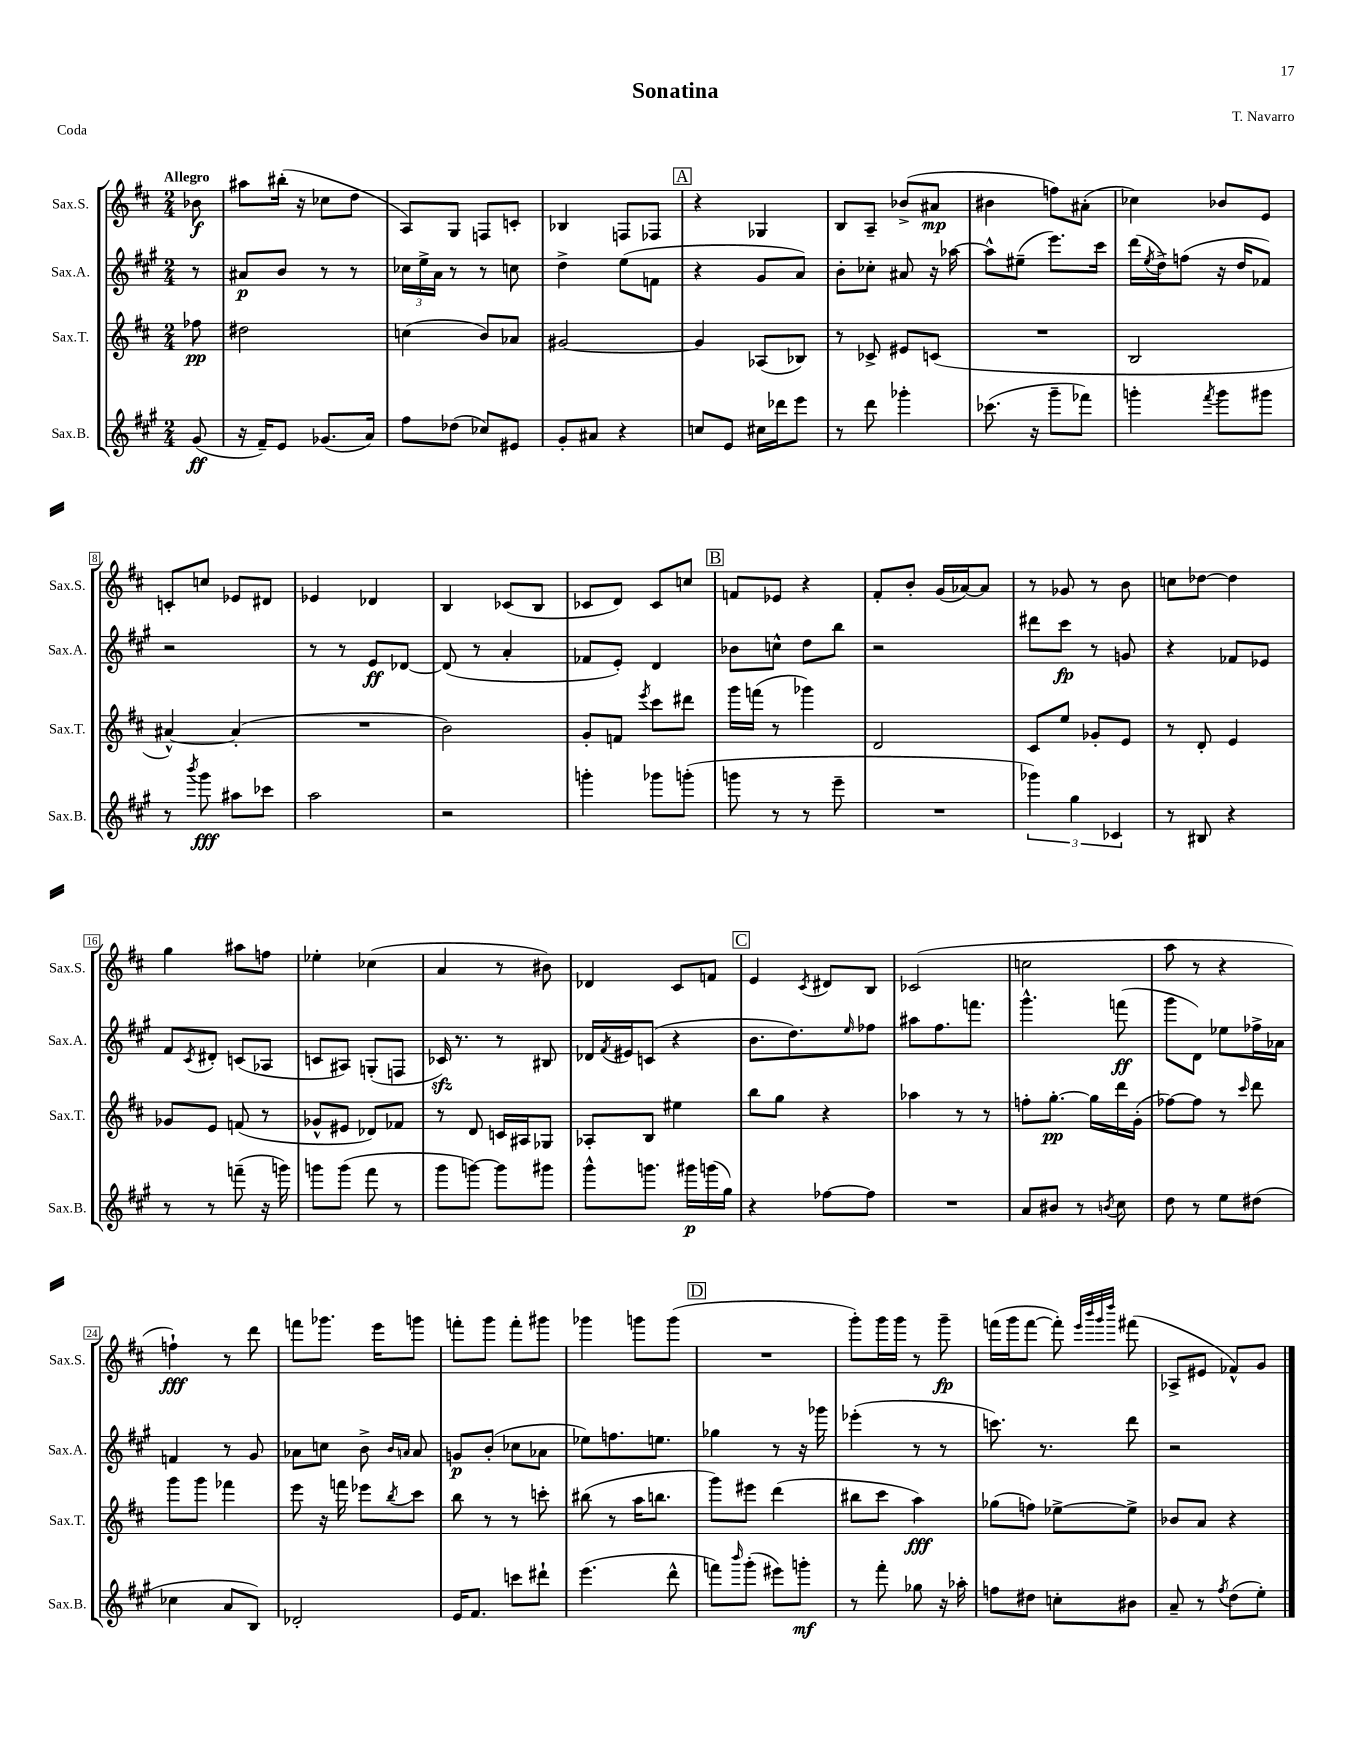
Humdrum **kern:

**kern	**dynam	**kern	**dynam	**kern	**dynam	**kern	**dynam
*part4	*part4	*part3	*part3	*part2	*part2	*part1	*part1
*staff4	*staff4	*staff3	*staff3	*staff2	*staff2	*staff1	*staff1
*I"Sax.B.	*	*I"Sax.T.	*	*I"Sax.A.	*	*I"Sax.S.	*
*I'Sax.B.	*	*I'Sax.T.	*	*I'Sax.A.	*	*I'Sax.S.	*
*clefG2	*	*clefG2	*	*clefG2	*	*clefG2	*
*k[f#c#g#]	*	*k[f#c#]	*	*k[f#c#g#]	*	*k[f#c#]	*
*M2/4	*	*M2/4	*	*M2/4	*	*M2/4	*
=	=	=	=	=	=	=	=
!	!	!	!	!	!	!LO:TX:a:B:t=Allegro	!
(8g#/	ff	8ff-X\	pp	8r	.	8b-X\	f
=1	=1	=1	=1	=1	=1	=1	=1
16r	.	2dd#X\	.	8a#X/L	p	8aa#X\L	.
16f#~/KL)	.	.	.	.	.	.	.
8e/J	.	.	.	8b/J	.	(16bb#X'\Jk	.
.	.	.	.	.	.	16r	.
(8.g-X/L	.	.	.	8r	.	8cc-X\L	.
.	.	.	.	8r	.	8dd\J	.
16a/Jk)	.	.	.	.	.	.	.
=2	=2	=2	=2	=2	=2	=2	=2
8ff#\L	.	(4ccn\	.	24cc-X\LL	.	8A/L)	.
.	.	.	.	24ee^\	.	.	.
.	.	.	.	24a\JJ	.	.	.
(8dd-X\J	.	.	.	8r	.	8G/J	.
8cc-X/L)	.	8b/L)	.	8r	.	8Fn/L	.
8e#X/J	.	8a-X/J	.	8ccn\	.	8cn'/J	.
=3	=3	=3	=3	=3	=3	=3	=3
8g#'/L	.	[2g#X/	.	4dd^\	.	4B-X/	.
8a#X/J	.	.	.	.	.	.	.
4r	.	.	.	(8ee\L	.	8Fn/L	.
.	.	.	.	8fn\J	.	8F-X/J	.
!!LO:REH:place=s1:t=A
=4	=4	=4	=4	=4	=4	=4	=4
8ccn/L	.	4g#/]	.	4r	.	4r	.
8e/J	.	.	.	.	.	.	.
16cc#X\LL	.	(8A-X/L	.	8g#/L	.	4G-X/	.
16ddd-X\J	.	.	.	.	.	.	.
8eee\J	.	8B-X/J)	.	8a/J)	.	.	.
=5	=5	=5	=5	=5	=5	=5	=5
8r	.	8r	.	8b'\L	.	8B/L	.
8ddd\	.	8c-X^/	.	8cc-X'\J	.	8A~/J	.
4ggg-X'\	.	8e#X/L	.	8a#X/	.	(8b-X^/L	.
.	.	(8cn/J	.	16r	.	8a#X/J	mp
.	.	.	.	[16aa-X\	.	.	.
=6	=6	=6	=6	=6	=6	=6	=6
(8.ccc-X\	.	2r	.	8aa-^^\L]	.	4b#X\	.
.	.	.	.	(8ee#X~\J	.	.	.
16r	.	.	.	.	.	.	.
8ggg#~\L	.	.	.	8.eee\L)	.	8ffn\L)	.
8fff-X\J)	.	.	.	.	.	(8a#X'\J	.
.	.	.	.	16ccc#\Jk	.	.	.
=7	=7	=7	=7	=7	=7	=7	=7
4gggn'\	.	2B/	.	(16ddd\LL	.	4cc-X\)	.
.	.	.	.	8qee/	.	.	.
.	.	.	.	16dd^\J)	.	.	.
.	.	.	.	(8ffn\J	.	.	.
8qfff#/	.	.	.	.	.	.	.
8ggg\L	.	.	.	16r	.	8b-X/L	.
.	.	.	.	16dd/KL	.	.	.
8ggg#X\J	.	.	.	8f-X/J)	.	8e/J	.
!!LO:LB:g=z
=8	=8	=8	=8	=8	=8	=8	=8
8r	.	[4a#X^^/)	.	2r	.	8cn'/L	.
8qbbb/	.	.	.	.	.	.	.
8ggg#\	fff	.	.	.	.	8ccn/J	.
8aa#X\L	.	(4a#'/]	.	.	.	8e-X/L	.
8ccc-X\J	.	.	.	.	.	8d#X/J	.
=9	=9	=9	=9	=9	=9	=9	=9
2aa\	.	2r	.	8r	.	4e-X/	.
.	.	.	.	8r	.	.	.
.	.	.	.	8e/L	ff	4d-X/	.
.	.	.	.	[8d-X/J	.	.	.
=10	=10	=10	=10	=10	=10	=10	=10
2r	.	2b\)	.	(8d-/]	.	4B/	.
.	.	.	.	8r	.	.	.
.	.	.	.	4a'/	.	(8c-X/L	.
.	.	.	.	.	.	8B/J	.
=11	=11	=11	=11	=11	=11	=11	=11
4gggn'\	.	8g'/L	.	8f-X/L	.	8c-X/L	.
.	.	8fn/J	.	8e'/J)	.	8d/J)	.
.	.	8qeee/	.	.	.	.	.
8ggg-X\L	.	8ccc#\L	.	4d/	.	8c-/L	.
(8gggn'\J	.	8ddd#X\J	.	.	.	8ccn/J	.
!!LO:REH:place=s1:t=B
=12	=12	=12	=12	=12	=12	=12	=12
8gggn\	.	16ggg\LL	.	8b-X\L	.	8fn/L	.
.	.	(16fffn\JJ	.	.	.	.	.
8r	.	8r	.	8ccn^^\J	.	8e-X/J	.
8r	.	4ggg-X\)	.	8dd\L	.	4r	.
8eee~\	.	.	.	8bb\J	.	.	.
=13	=13	=13	=13	=13	=13	=13	=13
2r	.	2d/	.	2r	.	8f#'/L	.
.	.	.	.	.	.	8b'/J	.
.	.	.	.	.	.	(16g/LL	.
.	.	.	.	.	.	[16a-X/J)	.
.	.	.	.	.	.	8a-/J]	.
=14	=14	=14	=14	=14	=14	=14	=14
6ggg-X\)	.	8c#/L	.	8ddd#X\L	.	8r	.
.	.	8ee/J	.	8ccc#\J	fp	8g-X/	.
6gg#\	.	.	.	.	.	.	.
.	.	8g-X'/L	.	8r	.	8r	.
6c-X/	.	.	.	.	.	.	.
.	.	8e/J	.	8gn/	.	8b\	.
=15	=15	=15	=15	=15	=15	=15	=15
8r	.	8r	.	4r	.	8ccn\L	.
8B#X/	.	8d'/	.	.	.	[8dd-X\J	.
4r	.	4e/	.	8f-X/L	.	4dd-\]	.
.	.	.	.	8e-X/J	.	.	.
!!LO:LB:g=z
=16	=16	=16	=16	=16	=16	=16	=16
8r	.	8g-X/L	.	8f#/L	.	4gg\	.
.	.	.	.	8qc#/	.	.	.
8r	.	8e/J	.	8d#X'/J	.	.	.
(8fffn~\	.	(8fn/	.	(8cn/L	.	8aa#X\L	.
16r	.	8r	.	8A-X/J	.	8ffn\J	.
16gggn\)	.	.	.	.	.	.	.
=17	=17	=17	=17	=17	=17	=17	=17
8gggn\L	.	8g-X^^/L	.	8cn/L	.	4ee-X'\	.
(8ggg\J	.	8e#X/J	.	8A#X/J)	.	.	.
8fff#\	.	8d-X/L)	.	(8Gn'/L	.	(4cc-X\	.
8r	.	8f-X/J	.	8Fn/J	.	.	.
=18	=18	=18	=18	=18	=18	=18	=18
8ggg#\L	.	8r	.	16c-Xzz/)	.	4a/	.
.	.	.	.	8.r	.	.	.
[8gggn\J)	.	8d/	.	.	.	.	.
8ggg\L]	.	16cn/LL	.	8r	.	8r	.
.	.	16A#X/J	.	.	.	.	.
8ggg#X\J	.	8G-X/J	.	8B#X/	.	8b#X\)	.
=19	=19	=19	=19	=19	=19	=19	=19
8ggg#^^\L	.	8A-X'/L	.	16d-X/LL	.	4d-X/	.
.	.	.	.	8qf#/	.	.	.
.	.	.	.	16e#X/J	.	.	.
8.gggn\J	.	8B/J	.	(8cn/J	.	.	.
.	.	4ee#X\	.	4r	.	8c#/L	.
16ggg#X\LL	p	.	.	.	.	.	.
(16gggn\	.	.	.	.	.	8fn/J	.
16gg#\JJ)	.	.	.	.	.	.	.
!!LO:REH:place=s1:t=C
=20	=20	=20	=20	=20	=20	=20	=20
4r	.	8bb\L	.	8.b\L	.	4e/	.
.	.	8gg\J	.	.	.	.	.
.	.	.	.	8.dd\)	.	.	.
.	.	.	.	.	.	8qc#/	.
[8ff-X\L	.	4r	.	.	.	8d#X/L	.
.	.	.	.	16qqee/	.	.	.
8ff-\J]	.	.	.	8ff-X\J	.	8B/J	.
=21	=21	=21	=21	=21	=21	=21	=21
2r	.	4aa-X\	.	8aa#X\L	.	(2c-X/	.
.	.	.	.	8.ff#\	.	.	.
.	.	8r	.	.	.	.	.
.	.	.	.	8.fffn\J	.	.	.
.	.	8r	.	.	.	.	.
=22	=22	=22	=22	=22	=22	=22	=22
8a/L	.	8ffn'\L	.	4.ggg#^^\	.	2ccn\	.
8b#X/J	.	[8.gg'\J	pp	.	.	.	.
8r	.	.	.	.	.	.	.
.	.	16gg\LL]	.	.	.	.	.
8qbn/	.	.	.	.	.	.	.
8cc#\	.	16ddd\	.	(8fffn\	ff	.	.
.	.	(16g'\JJ	.	.	.	.	.
=23	=23	=23	=23	=23	=23	=23	=23
8dd\	.	[8ff-X\L)	.	8ggg#\L	.	8aa\	.
8r	.	8ff-\J]	.	8d\J)	.	8r	.
8ee\L	.	8r	.	8ee-X\L	.	4r	.
.	.	16qqccc#/	.	.	.	.	.
(8dd#X\J	.	8ddd\	.	16ff-X^\L	.	.	.
.	.	.	.	16a-X\JJ	.	.	.
!!LO:LB:g=z
=24	=24	=24	=24	=24	=24	=24	=24
4cc-X\	.	8ggg\L	.	4fn/	.	4ffn`\)	fff
.	.	8ggg\J	.	.	.	.	.
8a/L	.	4fff-X\	.	8r	.	8r	.
8B/J)	.	.	.	8g#/	.	8ddd\	.
=25	=25	=25	=25	=25	=25	=25	=25
2d-X'/	.	8eee\	.	8a-X\L	.	8fffn\L	.
.	.	16r	.	8ccn\J	.	8.ggg-X\J	.
.	.	16fffn\	.	.	.	.	.
.	.	8eee-X\L	.	8b^\	.	.	.
.	.	.	.	.	.	16eee\KL	.
.	.	.	.	16qqb/LL	.	.	.
.	.	8qbb/	.	16qqan/JJ	.	.	.
.	.	8ccc#\J	.	8a/	.	8gggn\J	.
=26	=26	=26	=26	=26	=26	=26	=26
16e/KL	.	8bb\	.	8gn/L	p	8fffn'\L	.
8.f#/J	.	.	.	.	.	.	.
.	.	8r	.	(8b'/J	.	8ggg\J	.
8cccn\L	.	8r	.	8cc-X\L	.	8fff'\L	.
8ddd#X`\J	.	8cccn'\	.	8a-X\J	.	8ggg#X\J	.
=27	=27	=27	=27	=27	=27	=27	=27
(4.eee\	.	(8bb#X\	.	8ee-X\L)	.	4ggg-X\	.
.	.	8r	.	8.ffn\	.	.	.
.	.	16aa\KL	.	.	.	8gggn\L	.
.	.	8.bbn\J	.	8.een\J	.	.	.
8ddd^^\	.	.	.	.	.	(8ggg\J	.
!!LO:REH:place=s1:t=D
=28	=28	=28	=28	=28	=28	=28	=28
8fffn\L)	.	8ggg\L)	.	4gg-X\	.	2r	.
16qqbbb/	.	.	.	.	.	.	.
(8ggg#'\J	.	8eee#X\J	.	.	.	.	.
8eee#X\L)	.	(4ddd\	.	8r	.	.	.
8gggn'\J	mf	.	.	16r	.	.	.
.	.	.	.	16ggg-X\	.	.	.
=29	=29	=29	=29	=29	=29	=29	=29
8r	.	8bb#X\L	.	(4eee-X'\	.	8ggg'\L)	.
8fff#'\	.	8ccc#\J	.	.	.	16ggg\L	.
.	.	.	.	.	.	16ggg\JJ	.
8gg-X\	.	4aa\)	fff	8r	.	8r	.
16r	.	.	.	8r	.	8ggg~\	fp
16aa-X'\	.	.	.	.	.	.	.
=30	=30	=30	=30	=30	=30	=30	=30
8ffn\L	.	(8gg-X\L	.	8.cccn\)	.	(16fffn\LL	.
.	.	.	.	.	.	16ggg\J	.
8dd#X\J	.	8ffn\J)	.	.	.	[8fff\J	.
.	.	.	.	8.r	.	.	.
8ccn'\L	.	[8ee-X^\L	.	.	.	8fff'\])	.
.	.	.	.	.	.	32qqeee/LLL	.
.	.	.	.	.	.	32qqbbb/	.
.	.	.	.	.	.	32qqggg/	.
.	.	.	.	.	.	32qqdddd/JJJ	.
8b#X\J	.	8ee-^\J]	.	8ddd\	.	(8fff#X\	.
=31	=31	=31	=31	=31	=31	=31	=31
8a~/	.	8b-X/L	.	2r	.	8A-X^/L	.
8r	.	8a/J	.	.	.	8e#X/J	.
8qff#/	.	.	.	.	.	.	.
(8dd\L	.	4r	.	.	.	8f-X^^/L)	.
8ee'\J)	.	.	.	.	.	8g/J	.
==	==	==	==	==	==	==	==
*-	*-	*-	*-	*-	*-	*-	*-
